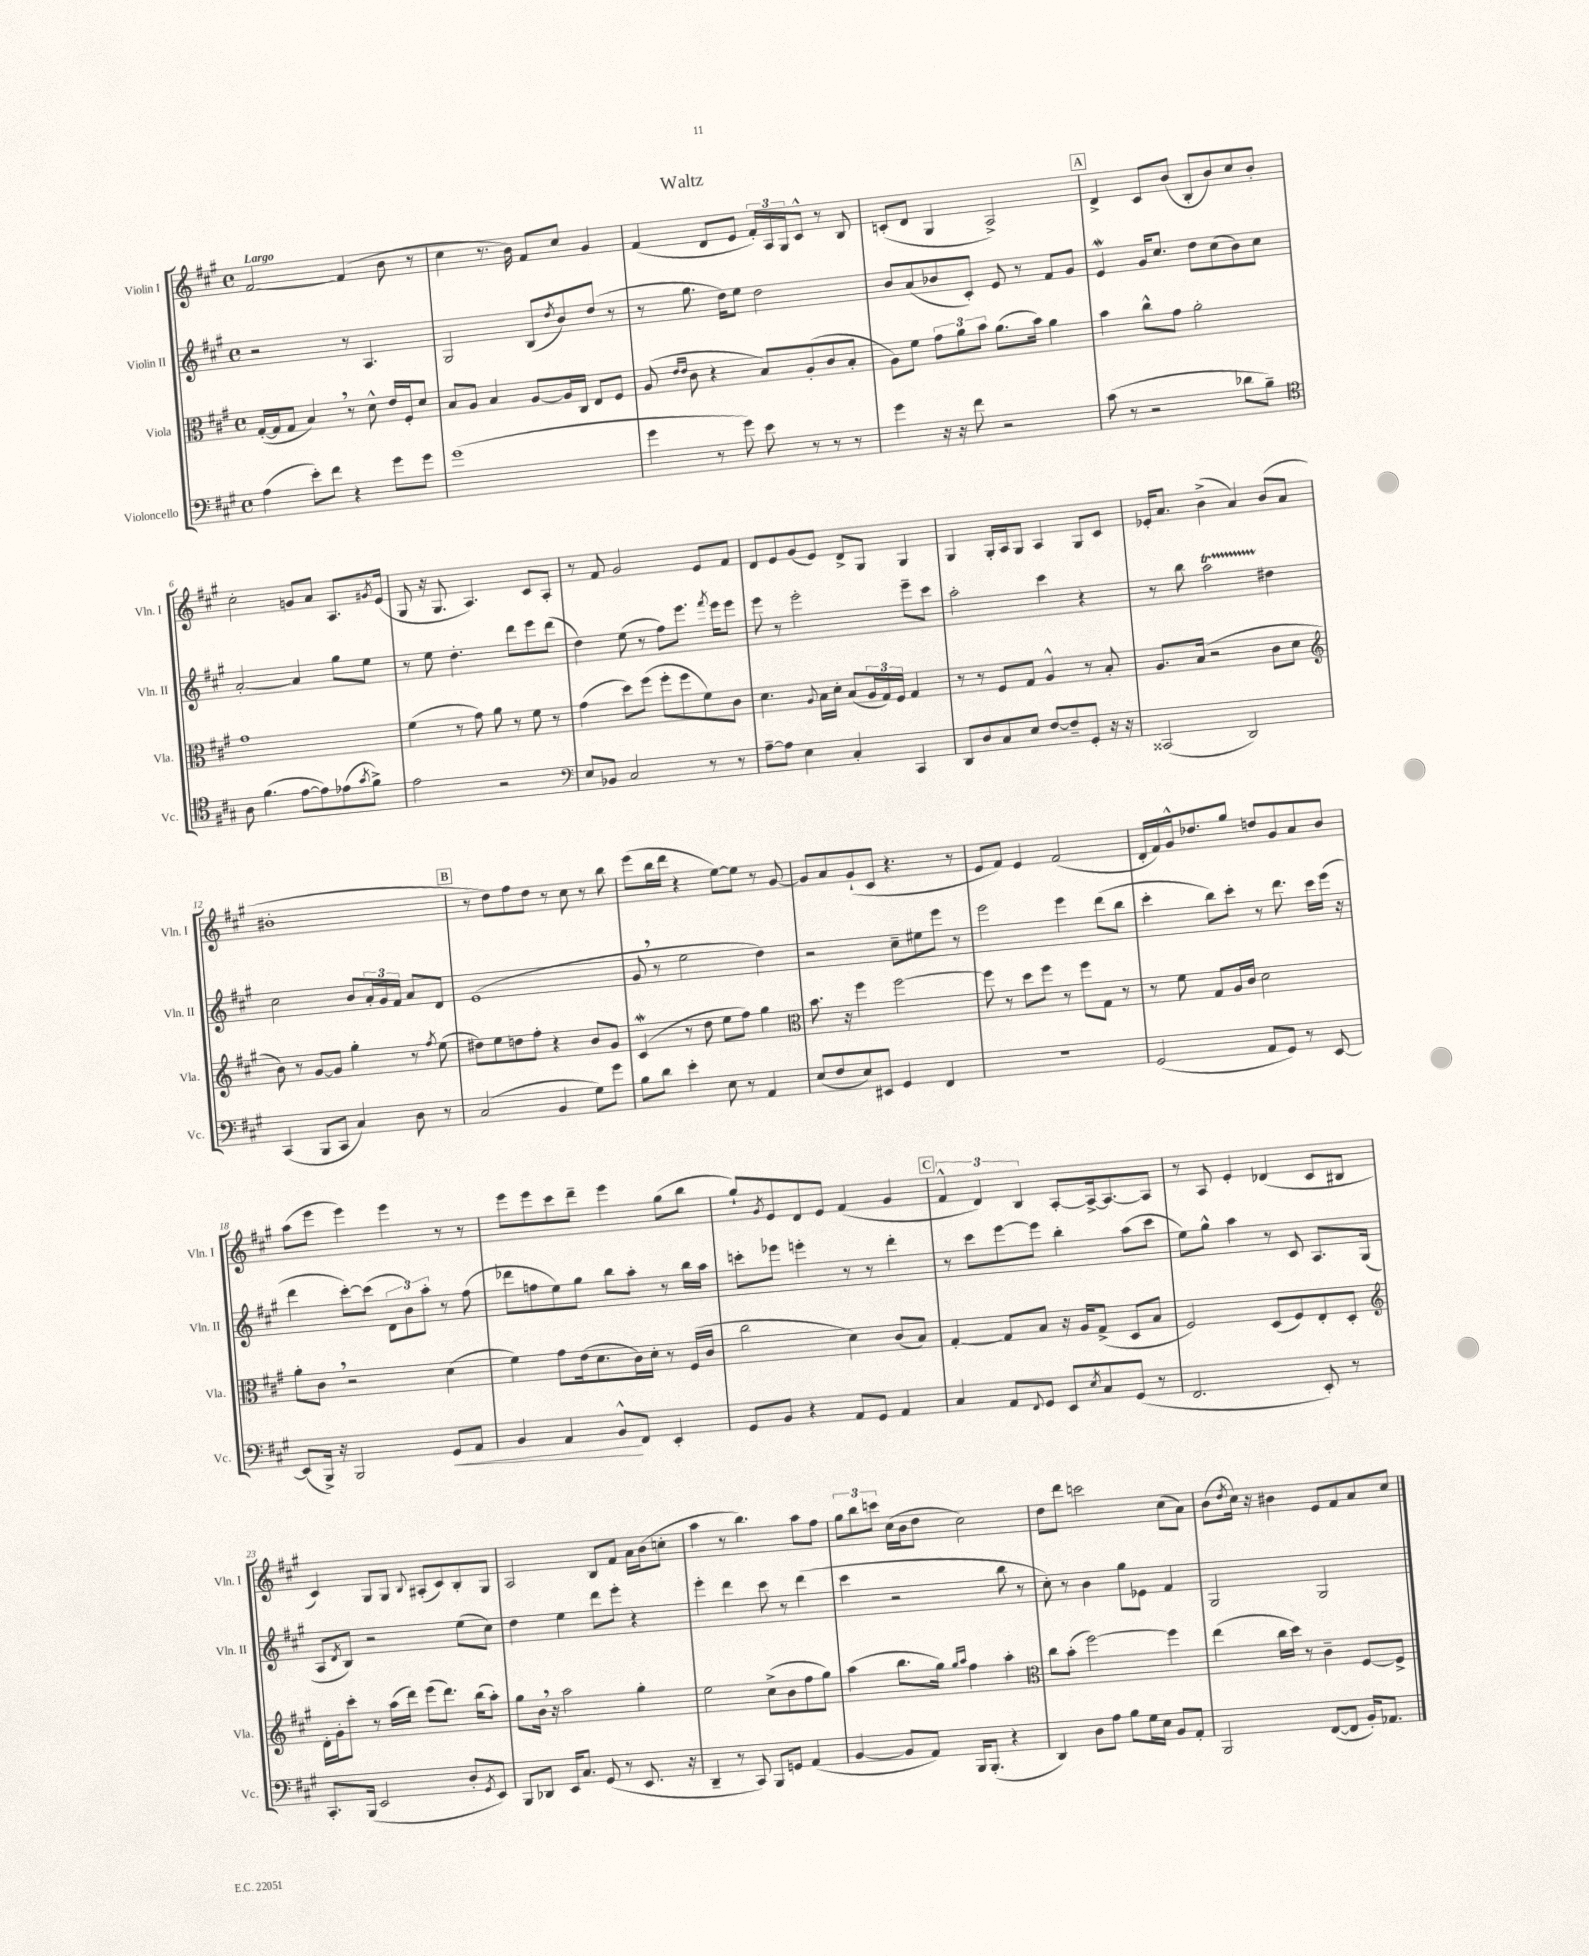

**kern	**dynam	**kern	**kern	**kern
*part4	*part4	*part3	*part2	*part1
*staff4	*staff4	*staff3	*staff2	*staff1
*I"Violoncello	*	*I"Viola	*I"Violin II	*I"Violin I
*I'Vc.	*	*I'Vla.	*I'Vln. II	*I'Vln. I
*clefF4	*	*clefC3	*clefG2	*clefG2
*k[f#c#g#]	*	*k[f#c#g#]	*k[f#c#g#]	*k[f#c#g#]
*M4/4	*	*M4/4	*M4/4	*M4/4
*met(c)	*	*met(c)	*met(c)	*met(c)
=1	=1	=1	=1	=1
!	!	!	!	!LO:TX:a:B:t=Largo
(4A\	.	([16G#'/LL	2r	[2f#/
.	.	16G#/J]	.	.
.	.	8G#/J	.	.
8e'\L)	.	4B,/)	.	.
8f#\J	.	.	.	.
4r	.	8r	8r	(4f#/]
.	.	8d^^\	4.A/	.
8g#\L	.	16e/LL	.	8b\
.	.	16F#'/J	.	.
8g#\J	.	8d/J	.	8r
=2	=2	=2	=2	=2
(1g#	.	8B/L	2G#/	4cc#\
.	.	8A/J	.	.
.	.	4B/	.	8.r
.	.	.	.	16b\)
.	.	[8A/L	(8B/L	8f#/L
.	.	.	8qdd/	.
.	.	16A/L]	8b/)	8cc#/J
.	.	16C#/JJ	.	.
.	.	8E/L	(8dd/J	4g#/
.	.	8F#/J	8r	.
=3	=3	=3	=3	=3
4g#\	.	(8A/	8r	(4f#/
.	.	16qqe/LL	.	.
.	.	16qqe/JJ	.	.
.	.	8c#\	8.gg#\	.
8r	.	4r	.	8d/L
.	.	.	16dd\KL)	.
8g#\)	.	.	8ee\J	8e/J
8e\	.	8B/L)	2dd\	24f#'/LL)
.	.	.	.	24A/
.	.	.	.	24G#/J
8r	.	(8A'/	.	8c#^^/J
8r	.	8c#/	.	8r
8r	.	8B'/J	.	8B/
=4	=4	=4	=4	=4
4g#\	.	8A\L)	8b/L	(8cn'/L
.	.	8f#\J	(8a/	8d/J
16r	.	12g#\L	8b-X/	4G#/
16r	.	.	.	.
.	.	12a\	.	.
8f#\	.	.	8c#'/J)	.
.	.	12b\J	.	.
2r	.	(8.a\L	8e/	2A^/)
.	.	.	8r	.
.	.	16b\Jk)	.	.
.	.	4a\	8f#/L	.
.	.	.	8g#/J	.
!!LO:REH:place=s1:t=A
=5	=5	=5	=5	=5
(8c#\	.	4b\	4eW/	4d^/
8r	.	.	.	.
2r	.	8cc#^^\L	16g#/KL	8c#/L
.	.	.	8.cc#/J	.
.	.	8g#\J	.	(8b/J
.	.	2a'\	8dd\L	8B'/L
.	.	.	(8cc#\	8b/)
8d-X\L	.	.	8b\)	8cc#/
8B~\J)	.	.	8cc#\J	8b'/J
!!LO:LB:g=z
=6	=6	=6	=6	=6
*clefC4	*	*	*	*
8A\	.	1g#	[2a'/	2cc#'\
(4.f#\	.	.	.	.
[8e\L	.	.	4a/]	8gn/L
8e\])	.	.	.	8a/J
(8e-X\	.	.	8gg#\L	8.A/L
8qg#/	.	.	.	.
8f#^\J)	.	.	8ee\J	.
.	.	.	.	8qg#X/
.	.	.	.	(16e/Jk
=7	=7	=7	=7	=7
2e\	.	(4f#\	8r	8G#/
.	.	.	8ee\	16r
.	.	.	.	8.G#/
.	.	8r	4.dd'\	.
.	.	8g#\)	.	4.A/)
2r	.	8a\	.	.
.	.	8r	8ddd\L	.
.	.	8f#\	8eee\	8c#/L
.	.	8r	(8ddd\J	8A'/J
=8	=8	=8	=8	=8
*clefF4	*	*	*	*
8E/L	.	(4g#\	4dd\)	8r
8BB-X/J	.	.	.	8f#/
2C#/	.	8dd\L)	(8ee\	2g#/
.	.	(8ff#\J	8r	.
.	.	8ff#'\L	8ff#\L)	.
.	.	8ff#\	8.eee\J	.
8r	.	8f#\)	.	8e/L
.	.	.	8qfff#/	.
.	.	.	16eee\KL	.
8r	.	8c#\J	8eee\J	8f#/J
=9	=9	=9	=9	=9
[8A~\L	.	4.d\	8eee\	8d/L
8A\J]	.	.	8r	8e/
4E\	.	.	2eee'\	(8g#/
.	.	8qqA/	.	.
.	.	16B\LL	.	8e/J)
.	.	16d'\JJ	.	.
4C#'/	.	(8B/L	.	8d^/L
.	.	24A/L	.	8G#/J
.	.	24G#/)	.	.
.	.	24F#/JJ	.	.
4CC#/	.	4G#/	8eee~\L	4G#/
.	.	.	8ccc#\J	.
=10	=10	=10	=10	=10
8DD/L	.	8r	2aa'\	4G#/
8D/	.	8r	.	.
8C#/	.	8F#/L	.	16G#'/LL
.	.	.	.	16A/J
8E/J	.	8G#/J	.	8G#/J
[8F#/L	.	4A^^/	4ccc#\	4A/
8F#~/]	.	.	.	.
8GG#'/J	.	8r	4r	8G#/L
16r	.	8B'/	.	8c#/J
16r	.	.	.	.
=11	=11	=11	=11	=11
(2CC##X/	.	8.A/L	8r	16e-X'/KL
.	.	.	.	8.a/J
.	.	.	8bb\	.
.	.	(16B/Jk	.	.
.	.	2r	2aaT\	(4b^\
2DD/)	.	.	.	4a/)
.	.	8c#\L	4dd#X\	(8b/L
.	.	8d\J	.	8a/J
!!LO:LB:g=z
=12	=12	=12	=12	=12
*	*	*clefG2	*	*
(4CC#/	.	8b\)	2cc#\	1b#X'
.	.	8r	.	.
8BBB/L	.	[8g#/L	.	.
8CC#/J	.	8g#/J]	.	.
4C#/)	.	4gg#'\	8b/L	.
.	.	.	24a'/L	.
.	.	.	24g#/	.
.	.	.	24f#/JJ	.
8D\	.	8r	8a/L	.
.	.	8qff#/	.	.
8r	.	(8ee\	8d/J	.
!!LO:REH:place=s1:t=B
=13	=13	=13	=13	=13
(2C#/	.	8dd#X\L)	(1e	8r
.	.	8ee\	.	8dd\L)
.	.	8ddn\	.	8ff#\
.	.	8ff#'\J	.	8dd\J
4BB/	.	4r	.	8r
.	.	.	.	8cc#\
8G#\L)	.	8b/L	.	8r
8g#\J	.	8g#/J	.	8bb\
=14	=14	=14	=14	=14
8B\L	.	(4c#W/	8g#,/	(8eee\L
8d\J	.	.	8r	16bb\L
.	.	.	.	16ddd\JJ
4e'\	.	8r	2ee\	4r
.	.	8dd\	.	.
8E\	.	8ee\L	.	[8ee\L)
8r	.	8ff#\J)	.	8ee\J]
4AA/	.	4gg#\	4dd\)	8r
.	.	.	.	[8g#/
=15	=15	=15	=15	=15
*	*	*clefC3	*	*
(8E/L	.	8.b\	2r	8g#/L]
8F#/	.	.	.	8a/
.	.	16r	.	.
8E/)	.	4ff#\	.	(8g#`/
8EE#X/J	.	.	.	8c#/J
4GG#/	.	[2ff#\	8cc#~\L	4.r
.	.	.	8ee#X\	.
4FF#/	.	.	8eee\J	.
.	.	.	8r	8r
=16	=16	=16	=16	=16
1r	.	8ff#\]	2eee\	8e/L
.	.	8r	.	8f#/J)
.	.	8dd\L	.	4e/
.	.	8ff#\J	.	.
.	.	8r	4eee\	(2f#/
.	.	8ff#\L	.	.
.	.	8G#\J	(8ddd\L	.
.	.	8r	8bb\J	.
=17	=17	=17	=17	=17
(2GG#/	.	8r	4ccc#'\	16d'/LL
.	.	.	.	16f#/)
.	.	8f#\	.	16g#^^/J
.	.	.	.	8.dd-X/
.	.	8G#/L	8bb\L)	.
.	.	16A/L	8ccc#'\J	8gg#/J
.	.	16c#/JJ	.	.
8AA/L	.	2d\	8r	8ddn/L
8GG#/J)	.	.	8.ddd\	8g#/
8r	.	.	.	8a/
.	.	.	16ccc#\LL	.
[8EE/	.	.	(16eee\JJ	8b/J
.	.	.	16r	.
!!LO:LB:g=z
=18	=18	=18	=18	=18
(8EE/L]	.	8a'\L	4ddd\	(8aa\L
16BBB^/Jk)	.	8c#,\J	.	8eee\J
16r	.	.	.	.
2BBB/	.	2r	[8ccc#'\L)	4eee\)
.	.	.	(8ccc#\J]	.
.	.	.	12d\L	4eee\
.	.	.	12b\)	.
.	.	.	12aa'\J	.
!	!LO:HP:b	!	!	!
8GG#/L	<	(4d\	8r	8r
8AA/J	.	.	(8ff#\	8r
=19	=19	=19	=19	=19
4BB/	.	4f#\)	8ddd-X\L	8eee\L
.	.	.	8ffn\	8eee\
4AA/	.	8g#\L	8ee\)	8ccc#\
.	.	(16e\k	8gg#\J	8ddd~\J
.	.	8.d\	.	.
8BB^^/L	.	.	8bb\L	4eee\
8FF#/J	[	16c#\L)	8aa'\J	.
.	.	16d'\JJ	.	.
4EE'/	.	8r	8r	(8gg#\L
.	.	(16F#/LL	16bb\LL	8bb\J
.	.	16c#/JJ	16aa\JJ	.
=20	=20	=20	=20	=20
8GG#/L	.	2cc#\	8cccn'\L	8gg#`/L)
.	.	.	.	8qg#/
8BB/J	.	.	8eee-X\J	8e/
4r	.	.	4eeen'\	8d/
.	.	.	.	8e/J
8AA/L	.	4d\)	8r	(4f#/
8GG#/J	.	.	8r	.
4AA/	.	(8c#/L	4ddd'\	4g#/
.	.	8B/J)	.	.
!!LO:REH:place=s1:t=C
=21	=21	=21	=21	=21
4C#/	.	[4G#'/	8r	6f#^^/
.	.	.	8ccc#\L	.
.	.	.	.	6d/)
8AA/L	.	8G#/L]	[8eee\	.
.	.	.	.	6B/
8qqFF#/	.	.	.	.
8GG#/J	.	8B/J	8eee\J]	.
8EE/L	.	16r	4bb'\	[8A'/L
.	.	16A/KL	.	.
8qE/	.	.	.	.
8C#/	.	(8G#^/J	.	16A^/k_
.	.	.	.	8.A/_
(8GG#/J	.	8D/L	(8aa\L	.
8r	.	8B/J	8ccc#\J	8A/J]
=22	=22	=22	=22	=22
2.FF#/	.	2F#/)	8ee\L)	8r
.	.	.	8gg#^^\J	8A/
.	.	.	4aa\	4e'/
.	.	(8D/L	8r	(4d-X/
.	.	8F#/)	8c#/	.
8EE'/)	.	8E'/	8.A/L	8c#/L
8r	.	8D'/J	.	8B#X/J
.	.	.	(16G#/Jk	.
!!LO:LB:g=z
=23	=23	=23	=23	=23
*	*	*clefG2	*	*
8.CC#'/L	.	16d'\LL	8A/L	4c#/)
.	.	16g#'\J	.	.
.	.	.	8qd/	.
.	.	8ccc#'\J	8B/J)	.
(16BBB/Jk	.	.	.	.
2EE/	.	8r	2r	8G#/L
.	.	(16aa\LL	.	8G#/J
.	.	16ddd\JJ)	.	.
.	.	.	.	8qqB/
.	.	(8eee\L	.	(8A#X'/L
.	.	8.ddd\J)	.	8c#/)
8D'/L	.	.	(8ee\L	8B'/
.	.	(16bb\KL	.	.
8qGG#/	.	.	.	.
8EE/J)	.	8aa'\J)	8cc#\J)	8G#/J
=24	=24	=24	=24	=24
8BBB/L	.	8gg#\L	4dd\	2A/
8DD-X/J	.	16b,\Jk	.	.
.	.	16r	.	.
16EE/KL	.	2aa\	4ee\	.
8.C#/J	.	.	.	.
(8GG#/	.	.	8ddd\L	8B/L
8r	.	.	8eee'\J	8f#/J
8.EE/	.	4gg#'\	4r	16a\LL
.	.	.	.	(16b\J
.	.	.	.	8ccn'\J
16r	.	.	.	.
=25	=25	=25	=25	=25
4DD~/	.	2ee\	4eee'\	4aa\
8r	.	.	4ddd\	8r
8CC#/)	.	.	.	4.bb\)
8BBB/L	.	(8cc#^\L	8ccc#\	.
8GGn/J	.	8b\	8r	.
(4AA/	.	8ff#\	(4ddd\	8aa\L
.	.	8gg#\J)	.	8ff#\J
=26	=26	=26	=26	=26
[4BB/	.	(4aa\	4ccc#\	12gg#\L
.	.	.	.	12bb\
.	.	.	.	12cccn\J
8BB/L]	.	8.bb\L	2r	(16cc#\LL
.	.	.	.	16b\J
8AA/J)	.	.	.	8dd\J
.	.	16gg#\Jk)	.	.
.	.	16qqgg#/LL	.	.
.	.	16qqaa/JJ	.	.
16BBB/KL	.	4ff#\	.	2cc#\)
(8.BBB'/J	.	.	.	.
4r	.	4aa'\	8bb\	.
.	.	.	8r	.
=27	=27	=27	=27	=27
*	*	*clefC3	*	*
4DD/)	.	8cc#\L	8cc#'\)	8dd\L
.	.	(8b'\J	8r	8ddd\J
8D\L	.	[2ff#\)	4b\	2cccn\
8A\J	.	.	.	.
8B\L	.	.	8gg#\L	.
16G#\L	.	.	8e-X\J	.
16E\JJ	.	.	.	.
8BB/L	.	4ff#\]	4f#/	(8cc#\L
8AA'/J	.	.	.	8a\J)
=28	=28	=28	=28	=28
2BBB/	.	(4ee\	2G#/	(8b\L
.	.	.	.	8qdd/
.	.	.	.	16cc#\Jk)
.	.	.	.	16r
.	.	16cc#\LL	.	4b#X\
.	.	16dd\JJ)	.	.
.	.	8r	.	.
([8FF#/L	.	4c#~\	2G#/	8e/L
8FF#/J]	.	.	.	8f#/
16BB'/KL)	.	[8F#/L	.	8a/
8.AA-X/J	.	.	.	.
.	.	8F#^/J]	.	8cc#/J
==	==	==	==	==
*-	*-	*-	*-	*-
